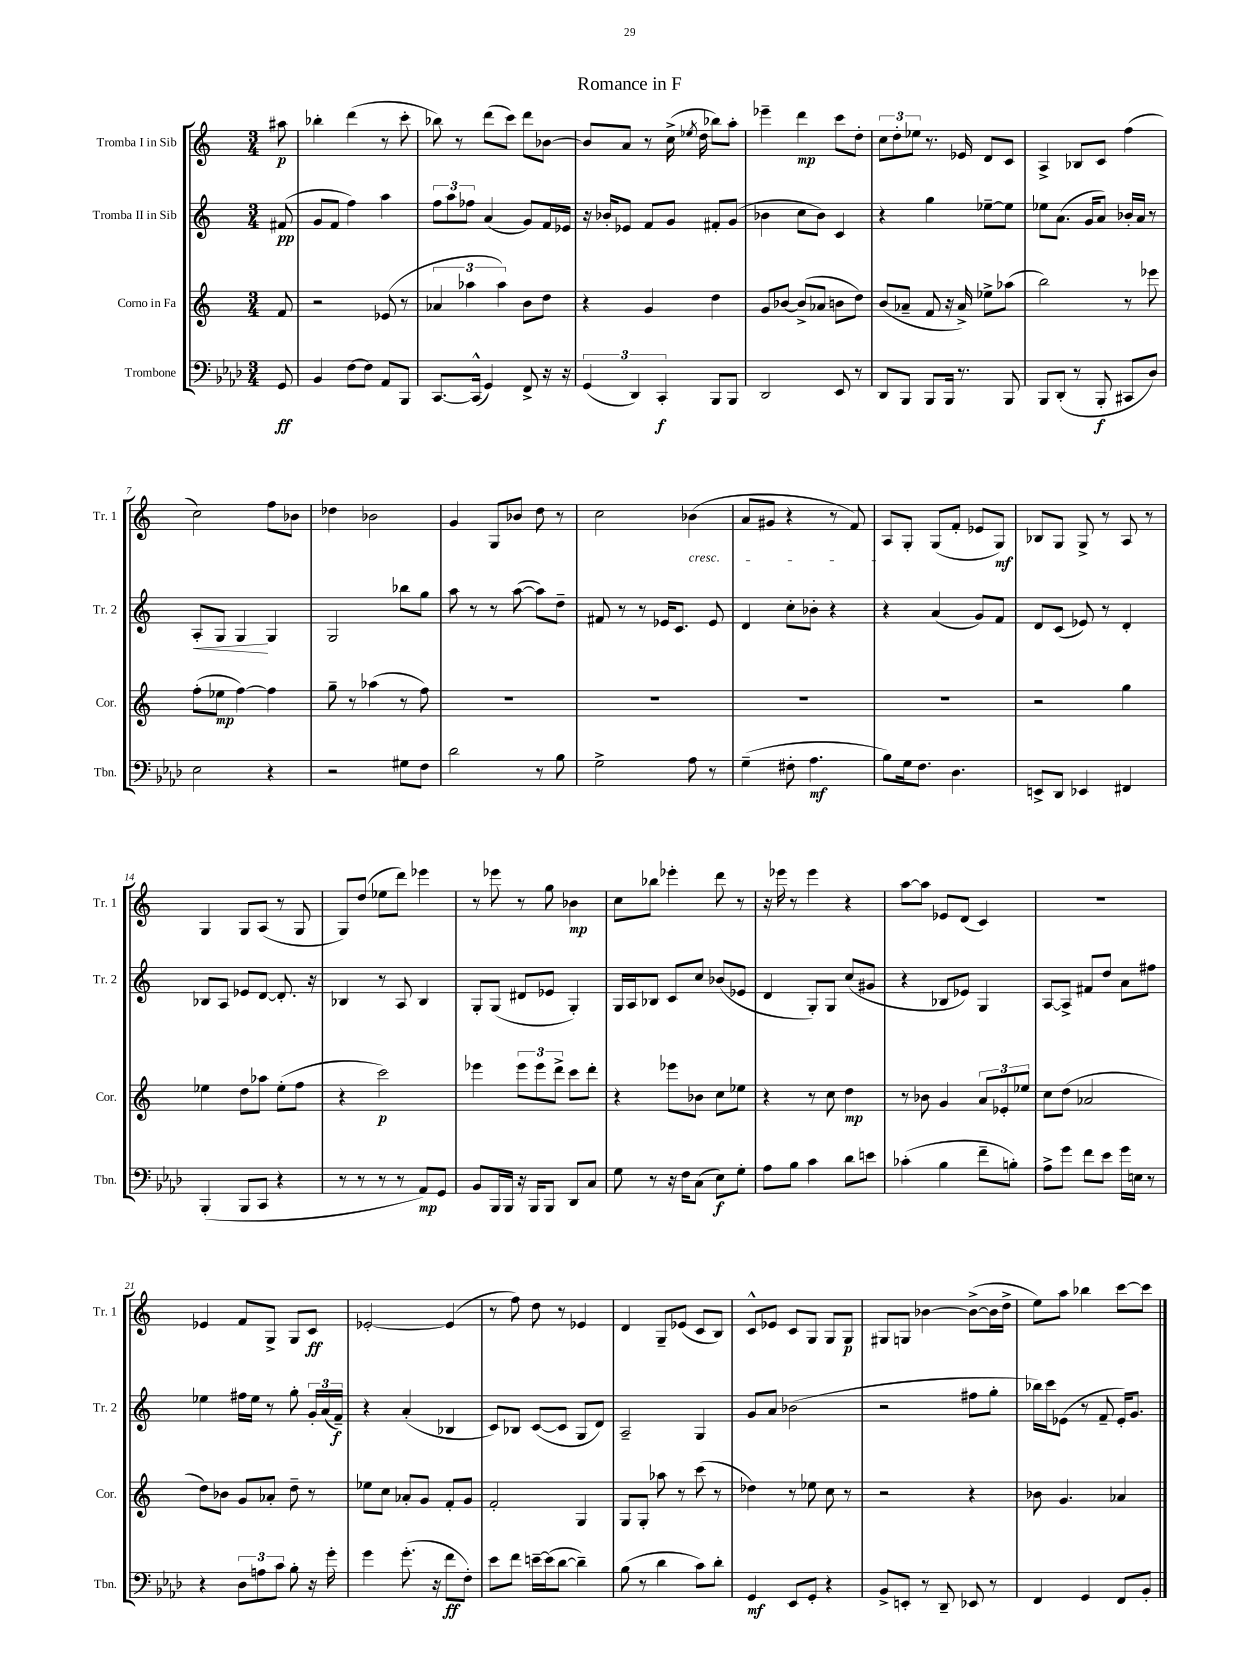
\header { title = "Romance in F" }
<<
\new StaffGroup <<
\new Staff = "s0" \with { instrumentName = "Tromba I in Sib" shortInstrumentName = "Tr. 1" } {
    \clef treble \key c \major \numericTimeSignature \time 3/4 \partial 8
    \autoBeamOff ais''8\p |
    bes''4-. d'''4( r8 c'''8-. |
    bes''8) r8 d'''8[( c'''8]) d'''8[ bes'8]~ |
    bes'8[ a'8] r8 c''16->( \acciaccatura { ees''8 } d''16 bes''8[) a''8]-. |
    ees'''4-- d'''4\mp c'''8[ d''8]-. |
    \tuplet 3/2 { c''8[ d''8-. ees''8] } r8. ees'16 d'8[ c'8] |
    a4-> bes8[ c'8] f''4( |
    c''2) f''8[ bes'8] |
    des''4 bes'2 |
    g'4 g8[ bes'8] d''8 r8 |
    c''2 bes'4\cresc( |
    a'8[ gis'8] r4 r8 f'8) |
    a8[\! g8]-. g8[( f'8]-. ees'8[ g8]\mf) |
    bes8[ g8] g8-> r8 a8 r8 |
    g4 g8[ a8]( r8 g8 |
    g8[) d''8]( ees''8[ d'''8]) ees'''4 |
    r8 ees'''8 r8 g''8 bes'4\mp |
    c''8[ bes''8] ees'''4-. d'''8 r8 |
    r16 ees'''16 r8 ees'''4 r4 |
    a''8[~ a''8] ees'8[ d'8]( c'4) |
    R2. |
    ees'4 f'8[ g8]-> g8[ c'8]\ff |
    ees'2~-. ees'4( |
    r8 f''8) d''8 r8 ees'4 |
    d'4 g8[-- ees'8]( c'8[ b8]) |
    c'8[-^ ees'8] c'8[ g8] g8[ g8]\p |
    gis8[ g8] bes'4~ bes'8[~->( bes'16 d''16]-> |
    e''8[) a''8] bes''4 c'''8[~ c'''8] \bar "|." |
}
\new Staff = "s1" \with { instrumentName = "Tromba II in Sib" shortInstrumentName = "Tr. 2" } {
    \clef treble \key c \major \numericTimeSignature \time 3/4 \partial 8
    \autoBeamOff fis'8\pp( |
    g'8[ f'8] f''4) a''4 |
    \tuplet 3/2 { f''8[ a''8 fes''8] } a'4( g'8[) f'16 ees'16] |
    r16 bes'16[-. ees'8] f'8[ g'8] fis'8[-. g'8]( |
    bes'4 c''8[ bes'8]) c'4 |
    r4 g''4 ees''8[~-- ees''8] |
    ees''8[ a'8.]( g'16[ a'8]) bes'16[-. a'16] r8 |
    a8[-.\< g8] g4\! g4 |
    g2 bes''8[ g''8] |
    a''8 r8 r8 a''8~( a''8[) d''8]-- |
    fis'8 r8 r8 ees'16[ c'8.] ees'8 |
    d'4 c''8[-. bes'8]-. r4 |
    r4 a'4( g'8[) f'8] |
    d'8[ c'8]( ees'8) r8 d'4-. |
    bes8[ a8] ees'8[ d'8]~ d'8.-. r16 |
    bes4 r8 a8 bes4 |
    g8[-. g8]( dis'8[ ees'8] g4-.) |
    g16[ a16 bes8] c'8[ c''8] bes'8[( ees'8] |
    d'4 g8[-.) g8] c''8[( gis'8] |
    r4 bes8[ ees'8]) g4 |
    a8[~ a8]-> fis'8[ d''8] a'8[ fis''8] |
    ees''4 fis''16[ ees''16] r8 g''8-. \tuplet 3/2 { g'16[-. a'16( f'16]--\f) } |
    r4 a'4-.( bes4 |
    c'8[) bes8] c'8[~( c'8] g8[ d'8]) |
    a2-- g4 |
    g'8[ a'8] bes'2( |
    r2 fis''8[ g''8]-. |
    bes''16[) c'''16 ees'8]( r8 f'8-- ees'16[-.) g'8.] \bar "|." |
}
\new Staff = "s2" \with { instrumentName = "Corno in Fa" shortInstrumentName = "Cor." } {
    \clef treble \key c \major \numericTimeSignature \time 3/4 \partial 8
    \autoBeamOff f'8 |
    r2 ees'8( r8 |
    \tuplet 3/2 { aes'4 aes''4 aes''4) } b'8[ d''8] |
    r4 g'4 d''4 |
    g'8[ bes'8]~ bes'8[->( aes'8] b'8[ d''8]) |
    b'8[( aes'8]-- f'8 r16 aes'16->) ees''8[-> aes''8]( |
    b''2) r8 ees'''8 |
    f''8[-.( ees''8]\mp f''4~) f''4 |
    g''8-- r8 aes''4( r8 f''8) |
    R2. |
    R2. |
    R2. |
    R2. |
    r2 g''4 |
    ees''4 d''8[ aes''8] ees''8[-.( f''8] |
    r4 c'''2\p) |
    ees'''4 \tuplet 3/2 { ees'''8[ ees'''8 d'''8]-> } c'''8[ d'''8]-. |
    r4 ees'''8[ bes'8] c''8[ ees''8] |
    r4 r8 c''8 d''4\mp |
    r8 bes'8 g'4 \tuplet 3/2 { a'8[ ees'8-. ees''8] } |
    c''8[ d''8]( aes'2 |
    d''8[) bes'8] g'8[ aes'8]-. d''8-- r8 |
    ees''8[ c''8] aes'8[-. g'8] f'8[-. g'8] |
    f'2-. g4 |
    g8[ g8]-. aes''8 r8 c'''8( r8 |
    des''4) r8 ees''8 c''8 r8 |
    r2 r4 |
    bes'8 g'4. aes'4 \bar "|." |
}
\new Staff = "s3" \with { instrumentName = "Trombone" shortInstrumentName = "Tbn." } {
    \clef bass \key aes \major \numericTimeSignature \time 3/4 \partial 8
    \autoBeamOff g,8\ff |
    bes,4 f8[~ f8] aes,8[ bes,,8] |
    c,8.[~ c,16]-^( g,4) f,8-> r16 r16 |
    \tuplet 3/2 { g,4( des,4) c,4-.\f } bes,,8[ bes,,8] |
    des,2 ees,8 r8 |
    des,8[ bes,,8] bes,,8[ bes,,16] r8. bes,,8 |
    bes,,8[ des,8]-.( r8 bes,,8-.\f cis,8[ des8]) |
    ees2 r4 |
    r2 gis8[ f8] |
    des'2 r8 bes8 |
    g2-> aes8 r8 |
    g4--( fis8-. aes4.\mf |
    bes8[) g16 f8.] des4. |
    e,8[-> des,8] ees,4 fis,4 |
    bes,,4-.( bes,,8[ c,8] r4 |
    r8 r8 r8 r8 aes,8[\mp) g,8] |
    bes,8[ bes,,16 bes,,16] r16 bes,,16[ bes,,8] des,8[ c8] |
    g8 r8 r16 f16[ c8]( ees8[\f) g8]-. |
    aes8[ bes8] c'4 des'8[ e'8] |
    ces'4-.( bes4 f'8[-- b8]-.) |
    aes8[-> g'8] f'8[ ees'8] g'16[ e16] r8 |
    r4 \tuplet 3/2 { des8[ a8 c'8] } bes8-. r16 g'16-. |
    g'4 g'8.-.( r16 f'8[\ff f8]-.) |
    ees'8[ f'8] e'16[~-- e'16( des'8]~ des'4--) |
    bes8( r8 des'4 c'8[) des'8]-. |
    g,4\mf ees,8[ g,8]-. r4 |
    bes,8[-> e,8]-. r8 des,8-- ees,8 r8 |
    f,4 g,4 f,8[ bes,8]-. \bar "|." |
}
>>
>>
